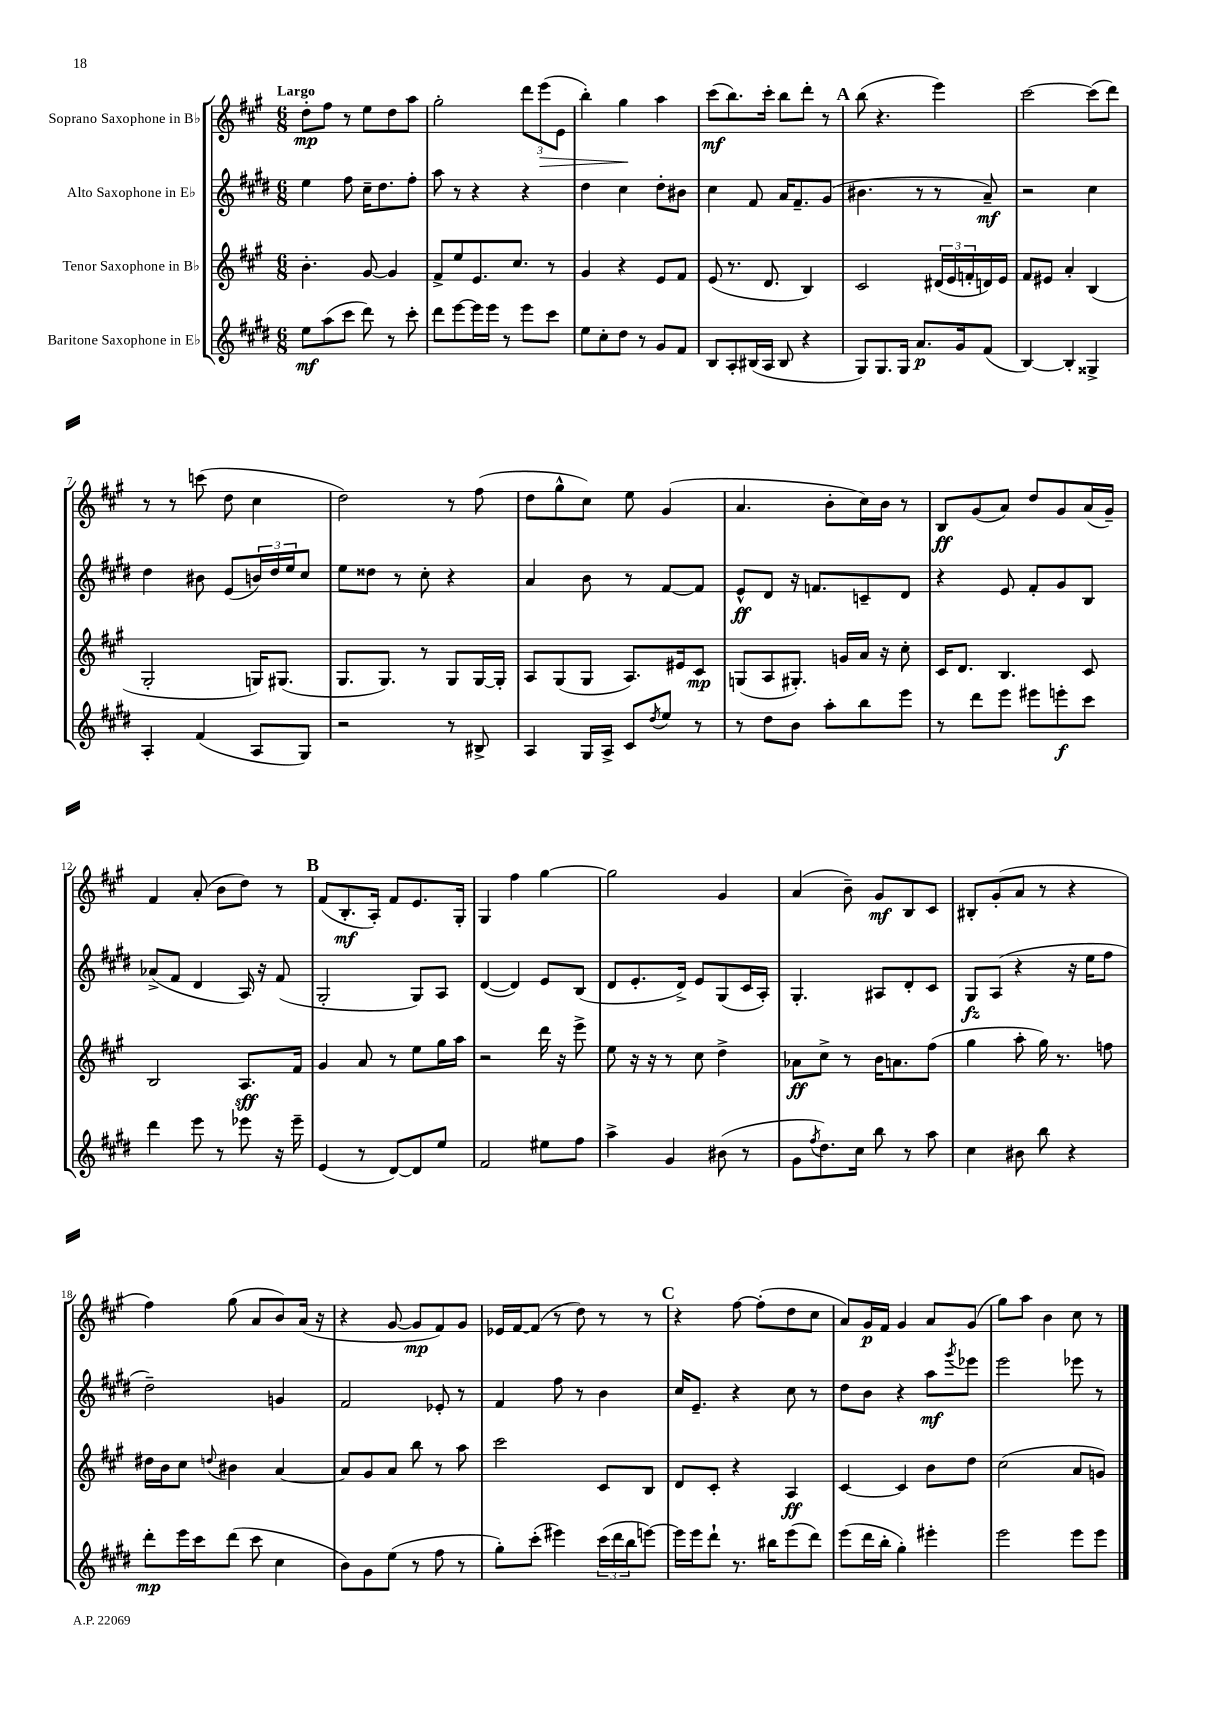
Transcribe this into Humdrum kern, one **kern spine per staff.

**kern	**dynam	**kern	**dynam	**kern	**dynam	**kern	**dynam
*part4	*part4	*part3	*part3	*part2	*part2	*part1	*part1
*staff4	*staff4	*staff3	*staff3	*staff2	*staff2	*staff1	*staff1
*I"Baritone Saxophone in E♭	*	*I"Tenor Saxophone in B♭	*	*I"Alto Saxophone in E♭	*	*I"Soprano Saxophone in B♭	*
*clefG2	*	*clefG2	*	*clefG2	*	*clefG2	*
*k[f#c#g#d#]	*	*k[f#c#g#]	*	*k[f#c#g#d#]	*	*k[f#c#g#]	*
*M6/8	*	*M6/8	*	*M6/8	*	*M6/8	*
=1	=1	=1	=1	=1	=1	=1	=1
!	!	!	!	!	!	!LO:TX:a:B:t=Largo	!
8ee\L	mf	4.b'\	.	4ee\	.	8dd'\L	mp
(8aa\	.	.	.	.	.	8ff#\J	.
8ccc#\J	.	.	.	8ff#\	.	8r	.
8ddd#\)	.	[8g#/	.	16cc#~\KL	.	8ee\L	.
.	.	.	.	8.dd#\	.	.	.
8r	.	4g#/]	.	.	.	8dd\	.
8ccc#'\	.	.	.	8ff#'\J	.	8aa\J	.
=2	=2	=2	=2	=2	=2	=2	=2
8ddd#\L	.	8f#^/L	.	8aa\	.	2gg#'\	.
[8eee\	.	8ee/	.	8r	.	.	.
16eee\L]	.	8.e/	.	4r	.	.	.
16eee\JJ	.	.	.	.	.	.	.
8r	.	.	.	.	.	.	.
.	.	8.cc#/J	.	.	.	.	.
8eee\L	.	.	.	4r	.	12ddd\L	.
!	!	!	!	!	!	!	!LO:HP:b
.	.	.	.	.	.	(12eee\	>
8ccc#\J	.	8r	.	.	.	.	.
.	.	.	.	.	.	12e\J	.
=3	=3	=3	=3	=3	=3	=3	=3
8ee\L	.	4g#/	.	4dd#\	.	4bb'\)	.
8cc#'\	.	.	.	.	.	.	.
8dd#\J	.	4r	.	4cc#\	.	4gg#\	.
8r	.	.	.	.	.	.	.
8g#/L	.	8e/L	.	8dd#'\L	.	4aa\	]
8f#/J	.	8f#/J	.	8b#X\J	.	.	.
=4	=4	=4	=4	=4	=4	=4	=4
8B/L	.	(8e/	.	4cc#\	.	(8ccc#\L	mf
8A'/	.	8.r	.	.	.	8.bb\)	.
(16B#X/L	.	.	.	8f#/	.	.	.
16A/JJ	.	8.d/	.	.	.	16ccc#'\Jk	.
8B#/	.	.	.	16a/KL	.	8bb\L	.
.	.	.	.	8.f#~/	.	.	.
4r	.	4B/)	.	.	.	8ddd'\J	.
.	.	.	.	(8g#/J	.	8r	.
!!LO:REH:place=s1:t=A
=5	=5	=5	=5	=5	=5	=5	=5
8G#/L)	.	2c#/	.	4.b#X\	.	(8bb\	.
8.G#/	.	.	.	.	.	4.r	.
16G#/Jk	.	.	.	.	.	.	.
8.a/L	p	.	.	8r	.	.	.
.	.	(24d#X/LL	.	8r	.	4eee\)	.
.	.	24e/	.	.	.	.	.
16g#/k	.	.	.	.	.	.	.
.	.	24fn'/	.	.	.	.	.
(8f#/J	.	16dn/)	.	8a~/)	mf	.	.
.	.	16e/JJ	.	.	.	.	.
=6	=6	=6	=6	=6	=6	=6	=6
[4B/)	.	8f#/L	.	2r	.	[2ccc#\	.
.	.	8e#X/J	.	.	.	.	.
4B'/]	.	4a'/	.	.	.	.	.
4G##X^/	.	(4B/	.	4cc#\	.	(8ccc#\L]	.
.	.	.	.	.	.	8ddd\J)	.
!!LO:LB:g=z
=7	=7	=7	=7	=7	=7	=7	=7
4A'/	.	2G#'/	.	4dd#\	.	8r	.
.	.	.	.	.	.	8r	.
(4f#/	.	.	.	8b#X\	.	(8cccn\	.
.	.	.	.	(8e/L	.	8dd\	.
8A/L	.	16Gn/KL)	.	24bn/L)	.	4cc#\	.
.	.	.	.	24dd#/	.	.	.
.	.	(8.G#X/J	.	.	.	.	.
.	.	.	.	24ee/J	.	.	.
8G#/J)	.	.	.	8cc#/J	.	.	.
=8	=8	=8	=8	=8	=8	=8	=8
2r	.	8.G#/L	.	8ee\L	.	2dd\)	.
.	.	.	.	8dd##X\J	.	.	.
.	.	8.G#/J)	.	.	.	.	.
.	.	.	.	8r	.	.	.
.	.	8r	.	8cc#'\	.	.	.
8r	.	8G#/L	.	4r	.	8r	.
8B#X^/	.	[16G#/L	.	.	.	(8ff#\	.
.	.	16G#'/JJ]	.	.	.	.	.
=9	=9	=9	=9	=9	=9	=9	=9
4A/	.	8A/L	.	4a/	.	8dd\L	.
.	.	(8G#/	.	.	.	8gg#^^\	.
16G#/LL	.	8G#/J	.	8b\	.	8cc#\J)	.
16A^/JJ	.	.	.	.	.	.	.
8c#/L	.	8.A/L)	.	8r	.	8ee\	.
8qdd#/	.	.	.	.	.	.	.
8ee/J	.	.	.	[8f#/L	.	(4g#/	.
.	.	16e#X/k	.	.	.	.	.
8r	.	8c#/J	mp	8f#/J]	.	.	.
=10	=10	=10	=10	=10	=10	=10	=10
8r	.	(8Gn/L	.	8e^^/L	ff	4.a/	.
8dd#\L	.	8A/	.	8d#/J	.	.	.
8b\J	.	8.G#X'/J)	.	16r	.	.	.
.	.	.	.	8.fn/L	.	.	.
8aa'\L	.	.	.	.	.	8b'\L	.
.	.	16gn/LL	.	.	.	.	.
8bb\	.	16a/JJ	.	8cn~/	.	16cc#\L)	.
.	.	16r	.	.	.	16b\JJ	.
8eee\J	.	8cc#'\	.	8d#/J	.	8r	.
=11	=11	=11	=11	=11	=11	=11	=11
8r	.	16c#/KL	.	4r	.	8B/L	ff
.	.	8.d/J	.	.	.	.	.
8ddd#\L	.	.	.	.	.	(8g#/	.
8eee\J	.	4.B/	.	8e/	.	8a/J)	.
8eee#X\L	.	.	.	8f#'/L	.	8dd/L	.
8eeen'\	f	.	.	8g#/	.	8g#/	.
8ccc#\J	.	8c#/	.	8B/J	.	(16a/L	.
.	.	.	.	.	.	16g#~/JJ)	.
!!LO:LB:g=z
=12	=12	=12	=12	=12	=12	=12	=12
4ddd#\	.	2B/	.	(8a-X^/L	.	4f#/	.
.	.	.	.	8f#/J	.	.	.
8eee\	.	.	.	4d#/	.	(8a'/	.
8r	.	.	.	.	.	8b\L	.
8eee-X\	.	8.A/L	sff	16A/)	.	8dd\J)	.
.	.	.	.	16r	.	.	.
16r	.	.	.	(8f#/	.	8r	.
16eee-~\	.	16f#/Jk	.	.	.	.	.
!!LO:REH:place=s1:t=B
=13	=13	=13	=13	=13	=13	=13	=13
(4e/	.	4g#/	.	2G#'/	.	(8f#/L	.
.	.	.	.	.	.	8.B'/	mf
8r	.	8a/	.	.	.	.	.
.	.	.	.	.	.	16A'/Jk)	.
[8d#/L)	.	8r	.	.	.	8f#/L	.
8d#/]	.	8ee\L	.	8G#/L)	.	8.e/	.
8ee/J	.	16gg#\L	.	8A/J	.	.	.
.	.	16aa\JJ	.	.	.	16G#'/Jk	.
=14	=14	=14	=14	=14	=14	=14	=14
2f#/	.	2r	.	([4d#/	.	4G#/	.
.	.	.	.	4d#/])	.	4ff#\	.
8ee#X\L	.	16ddd\	.	8e/L	.	[4gg#\	.
.	.	16r	.	.	.	.	.
8ff#\J	.	8eee^\	.	(8B/J	.	.	.
=15	=15	=15	=15	=15	=15	=15	=15
4aa^\	.	8ee\	.	8d#/L	.	2gg#\]	.
.	.	16r	.	8.e'/	.	.	.
.	.	16r	.	.	.	.	.
4g#/	.	8r	.	.	.	.	.
.	.	.	.	16d#^/Jk)	.	.	.
.	.	8cc#\	.	8e/L	.	.	.
(8b#X\	.	4dd^\	.	(8G#/	.	4g#/	.
8r	.	.	.	16c#/L	.	.	.
.	.	.	.	16A'/JJ)	.	.	.
=16	=16	=16	=16	=16	=16	=16	=16
8g#\L	.	8a-X\L	ff	4.G#'/	.	(4a/	.
8qff#/	.	.	.	.	.	.	.
8.dd#\)	.	8cc#^\J	.	.	.	.	.
.	.	8r	.	.	.	8b~\)	.
16cc#\Jk	.	.	.	.	.	.	.
8bb\	.	16b\KL	.	8A#X/L	.	8g#/L	mf
.	.	8.an\	.	.	.	.	.
8r	.	.	.	8d#'/	.	8B/	.
8aa\	.	(8ff#\J	.	8c#/J	.	8c#/J	.
=17	=17	=17	=17	=17	=17	=17	=17
4cc#\	.	4gg#\	.	8G#/L	fz	8B#X'/L	.
.	.	.	.	(8A/J	.	(8g#'/	.
8b#X\	.	8aa'\	.	4r	.	8a/J	.
8bb\	.	16gg#\)	.	.	.	8r	.
.	.	8.r	.	.	.	.	.
4r	.	.	.	16r	.	4r	.
.	.	.	.	16ee\KL	.	.	.
.	.	8ffn\	.	8ff#\J	.	.	.
!!LO:LB:g=z
=18	=18	=18	=18	=18	=18	=18	=18
8ddd#'\L	mp	16dd#X\LL	.	2dd#~\)	.	4ff#\)	.
.	.	16b\J	.	.	.	.	.
16eee\L	.	8cc#\J	.	.	.	.	.
16ccc#\J	.	.	.	.	.	.	.
.	.	8qqddn/	.	.	.	.	.
(8ddd#\J	.	4b#X\	.	.	.	(8gg#\	.
8ccc#\	.	.	.	.	.	8a/L	.
4cc#\	.	[4a/	.	4gn/	.	8b/)	.
.	.	.	.	.	.	(16a/Jk	.
.	.	.	.	.	.	16r	.
=19	=19	=19	=19	=19	=19	=19	=19
8b\L)	.	8a/L]	.	2f#/	.	4r	.
8g#\	.	8g#/	.	.	.	.	.
(8ee\J	.	8a/J	.	.	.	[8g#/	.
8r	.	8bb\	.	.	.	8g#/L]	mp
8ff#\	.	8r	.	8e-X'/	.	8f#/)	.
8r	.	8aa\	.	8r	.	8g#/J	.
=20	=20	=20	=20	=20	=20	=20	=20
8gg#'\L)	.	2ccc#\	.	4f#/	.	16e-X/LL	.
.	.	.	.	.	.	[16f#/J	.
(8ccc#'\J	.	.	.	.	.	(8f#/J]	.
4eee#X\)	.	.	.	8ff#\	.	8r	.
.	.	.	.	8r	.	8dd\)	.
(24ccc#\LL	.	8c#/L	.	4b\	.	8r	.
24ddd#\	.	.	.	.	.	.	.
24bb\J	.	.	.	.	.	.	.
[8eeen\J)	.	8B/J	.	.	.	8r	.
!!LO:REH:place=s1:t=C
=21	=21	=21	=21	=21	=21	=21	=21
16eee\LL]	.	8d/L	.	16cc#/KL	.	4r	.
16eee\J	.	.	.	8.e~/J	.	.	.
8ddd#`\J	.	8c#'/J	.	.	.	.	.
8.r	.	4r	.	4r	.	[8ff#\	.
.	.	.	.	.	.	(8ff#'\L]	.
16bb#X\KL	.	.	.	.	.	.	.
(8eee\	.	4A/	ff	8cc#\	.	8dd\	.
8ddd#\J)	.	.	.	8r	.	8cc#\J	.
=22	=22	=22	=22	=22	=22	=22	=22
(8eee\L	.	[4c#/	.	8dd#\L	.	8a/L)	.
16ddd#\L	.	.	.	8b\J	.	16g#/L	p
16bb'\JJ	.	.	.	.	.	16f#/JJ	.
4gg#'\)	.	4c#/]	.	4r	.	4g#/	.
4eee#X'\	.	8b\L	.	8aa\L	mf	8a/L	.
.	.	.	.	8qggg#/	.	.	.
.	.	8dd\J	.	8eee-X\J	.	(8g#/J	.
=23	=23	=23	=23	=23	=23	=23	=23
2eee\	.	(2cc#\	.	2eee\	.	8gg#\L)	.
.	.	.	.	.	.	8aa\J	.
.	.	.	.	.	.	4b\	.
8eee\L	.	8a/L	.	8eee-X\	.	8cc#\	.
8eee\J	.	8gn/J)	.	8r	.	8r	.
==	==	==	==	==	==	==	==
*-	*-	*-	*-	*-	*-	*-	*-
